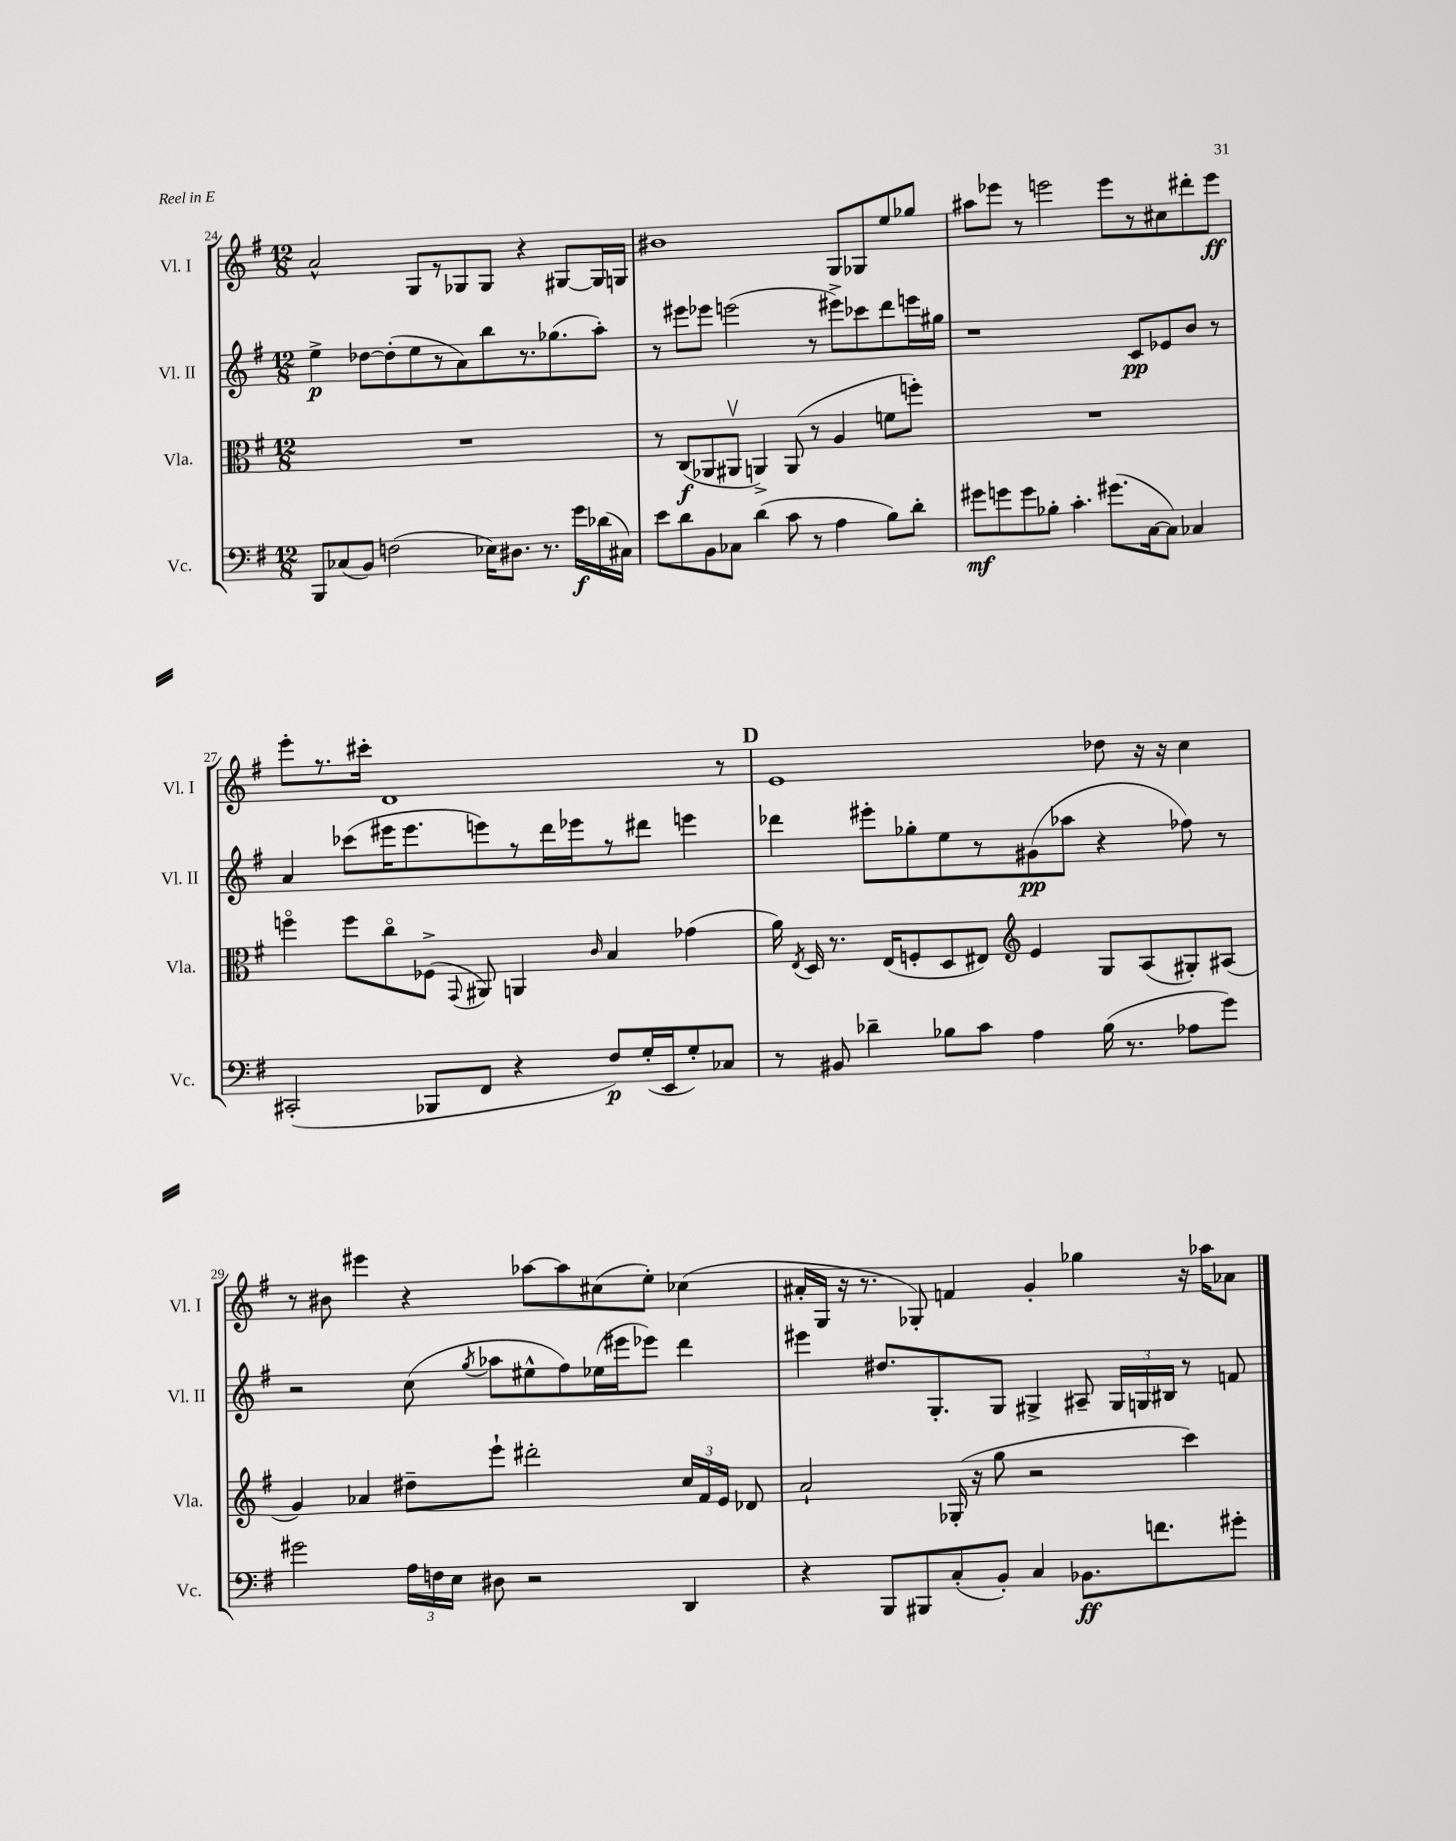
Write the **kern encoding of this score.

**kern	**dynam	**kern	**dynam	**kern	**dynam	**kern	**dynam
*part4	*part4	*part3	*part3	*part2	*part2	*part1	*part1
*staff4	*staff4	*staff3	*staff3	*staff2	*staff2	*staff1	*staff1
*I"Vc.	*	*I"Vla.	*	*I"Vl. II	*	*I"Vl. I	*
*I'Vc.	*	*I'Vla.	*	*I'Vl. II	*	*I'Vl. I	*
*clefF4	*	*clefC3	*	*clefG2	*	*clefG2	*
*k[f#]	*	*k[f#]	*	*k[f#]	*	*k[f#]	*
*M12/8	*	*M12/8	*	*M12/8	*	*M12/8	*
=24	=24	=24	=24	=24	=24	=24	=24
8BBB/L	.	1.r	.	4ee^\	p	2a^^/	.
(8C-X/	.	.	.	.	.	.	.
8BB/J)	.	.	.	[8dd-X\L	.	.	.
(2Fn\	.	.	.	(8dd-'\]	.	.	.
.	.	.	.	8ee\	.	8G/L	.
.	.	.	.	8r	.	8r	.
.	.	.	.	8a\)	.	8G-X/	.
16E-X\KL)	.	.	.	8bb\	.	8G-/J	.
8.D#X\J	.	.	.	.	.	.	.
.	.	.	.	8.r	.	4r	.
8.r	.	.	.	.	.	.	.
.	.	.	.	(8.gg-X\	.	.	.
.	.	.	.	.	.	[8G#X/L	.
16g\LL	f	.	.	.	.	.	.
(16d-X\	.	.	.	8aa'\J)	.	16G#/L]	.
16C#X\JJ)	.	.	.	.	.	16Gn/JJ	.
=25	=25	=25	=25	=25	=25	=25	=25
8e\L	.	8r	.	8r	.	1b#X	.
8d\	.	(8C/L	f	8eee#X\L	.	.	.
8BB\	.	8AA-X/	.	8eee-X\J	.	.	.
8C-X\J	.	8AA#Xv/J	.	(2eeen\	.	.	.
(4d\	.	4AAn^/)	.	.	.	.	.
8c\	.	(8AA/	.	.	.	.	.
8r	.	8r	.	8r	.	.	.
4A\	.	4A/	.	8eee#X^\L)	.	8G/L	.
.	.	.	.	8ccc-X\	.	8G-X/	.
8B\L)	.	8fn\L	.	8ddd\	.	8ee/	.
8d'\J	.	8ffn'\J)	.	16eeen\L	.	8gg-X/J	.
.	.	.	.	16gg#X\JJ	.	.	.
=26	=26	=26	=26	=26	=26	=26	=26
8g#X\L	mf	1.r	.	1r	.	8aa#X\L	.
8gn\	.	.	.	.	.	8eee-X\J	.
8g\	.	.	.	.	.	8r	.
8B-X'\J	.	.	.	.	.	2eeen\	.
4.c'\	.	.	.	.	.	.	.
(8.g#X\L	.	.	.	.	.	8eee\L	.
.	.	.	.	8c/L	pp	8r	.
[16C\k	.	.	.	.	.	.	.
8C\J])	.	.	.	8e-X/	.	8cc#X\	.
4C-X/	.	.	.	8b/J	.	8ddd#X'\	.
.	.	.	.	8r	.	8eee\J	ff
!!LO:LB:g=z
=27	=27	=27	=27	=27	=27	=27	=27
(2CC#X'/	.	4ffn\	.	4a/	.	8eee'\L	.
.	.	.	.	.	.	8.r	.
.	.	8ff\L	.	(8ccc-X\L	.	.	.
.	.	.	.	.	.	16ccc#X'\Jk	.
.	.	8cc\	.	16eee#X\K	.	1d	.
.	.	.	.	8.eee#\	.	.	.
8BBB-X/L	.	(8F-X^\J	.	.	.	.	.
.	.	8qqGG/	.	.	.	.	.
8FF#/J	.	8AA#X/)	.	8eeen\)	.	.	.
4r	.	4AAn/	.	8r	.	.	.
.	.	.	.	16ddd\L	.	.	.
.	.	.	.	16eee-X\J	.	.	.
.	.	16qqc/	.	.	.	.	.
8F#/L)	p	4B/	.	8r	.	.	.
(16G'/L	.	.	.	8ddd#X\J	.	.	.
16EE/J	.	.	.	.	.	.	.
8G'/)	.	(4g-X\	.	4eeen\	.	.	.
8C-X/J	.	.	.	.	.	8r	.
!!LO:REH:place=s1:t=D
=28	=28	=28	=28	=28	=28	=28	=28
8r	.	16a\)	.	4ddd-X\	.	1e	.
.	.	8qE/	.	.	.	.	.
.	.	16D/	.	.	.	.	.
8BB#X/	.	8.r	.	.	.	.	.
4d-X~\	.	.	.	8eee#X'\L	.	.	.
.	.	(16E/KL	.	.	.	.	.
.	.	8Fn'/	.	8gg-X'\	.	.	.
8B-X\L	.	8D/	.	8ee\	.	.	.
8c\J	.	8E#X/J)	.	8r	.	.	.
*	*	*clefG2	*	*	*	*	*
4A\	.	4e/	.	(8g#X\	pp	.	.
.	.	.	.	8aa-X\J	.	.	.
(16B-\	.	8G/L	.	4r	.	8dd-X\	.
8.r	.	.	.	.	.	.	.
.	.	(8A/	.	.	.	16r	.
.	.	.	.	.	.	16r	.
8A-X\L	.	8G#X'/)	.	8ff-X\)	.	4cc\	.
8g\J)	.	(8A#X/J	.	8r	.	.	.
!!LO:LB:g=z
=29	=29	=29	=29	=29	=29	=29	=29
2g#X\	.	4g/)	.	2r	.	8r	.
.	.	.	.	.	.	8b#X\	.
.	.	4a-X/	.	.	.	4eee#X\	.
24A\LL	.	8dd#X~\L	.	(8cc\	.	4r	.
24Fn\	.	.	.	.	.	.	.
24E\JJ	.	.	.	.	.	.	.
.	.	.	.	8qgg/	.	.	.
8D#X\	.	8eee`\J	.	8aa-X\L	.	.	.
2r	.	2ddd#X'\	.	8ee#X^^\	.	[8aa-X\L	.
.	.	.	.	8ff#\)	.	8aa-\]	.
.	.	.	.	(16ee-X\L	.	(8cc#X\	.
.	.	.	.	16eee#X\J	.	.	.
.	.	.	.	8eee-X\J)	.	8ee'\J)	.
4DD/	.	24cc/LL	.	4ddd\	.	(4cc-X\	.
.	.	24f#/	.	.	.	.	.
.	.	24e/JJ	.	.	.	.	.
.	.	8d-X/	.	.	.	.	.
=30	=30	=30	=30	=30	=30	=30	=30
4r	.	2a`/	.	4eee#X\	.	16a#X'/LL	.
.	.	.	.	.	.	16G/JJ	.
.	.	.	.	.	.	16r	.
.	.	.	.	.	.	8.r	.
8BBB/L	.	.	.	8.dd#X/L	.	.	.
8BBB#X/	.	.	.	.	.	8G-X'/)	.
.	.	.	.	8.G'/	.	.	.
(8C'/	.	(16G-X'/	.	.	.	4fn/	.
.	.	16r	.	.	.	.	.
8BB'/J)	.	8gg\	.	8G/J	.	.	.
4C/	.	2r	.	4G#X^/	.	4g'/	.
8.BB-X\L	ff	.	.	8A#X~/	.	4gg-X\	.
.	.	.	.	24G#/LL	.	.	.
.	.	.	.	24Gn/	.	.	.
8.fn\	.	.	.	.	.	.	.
.	.	.	.	24B#X/JJ	.	.	.
.	.	4ccc\)	.	8r	.	16r	.
.	.	.	.	.	.	16aa-X\KL	.
8g#X'\J	.	.	.	8fn/	.	8a-X\J	.
==	==	==	==	==	==	==	==
*-	*-	*-	*-	*-	*-	*-	*-
